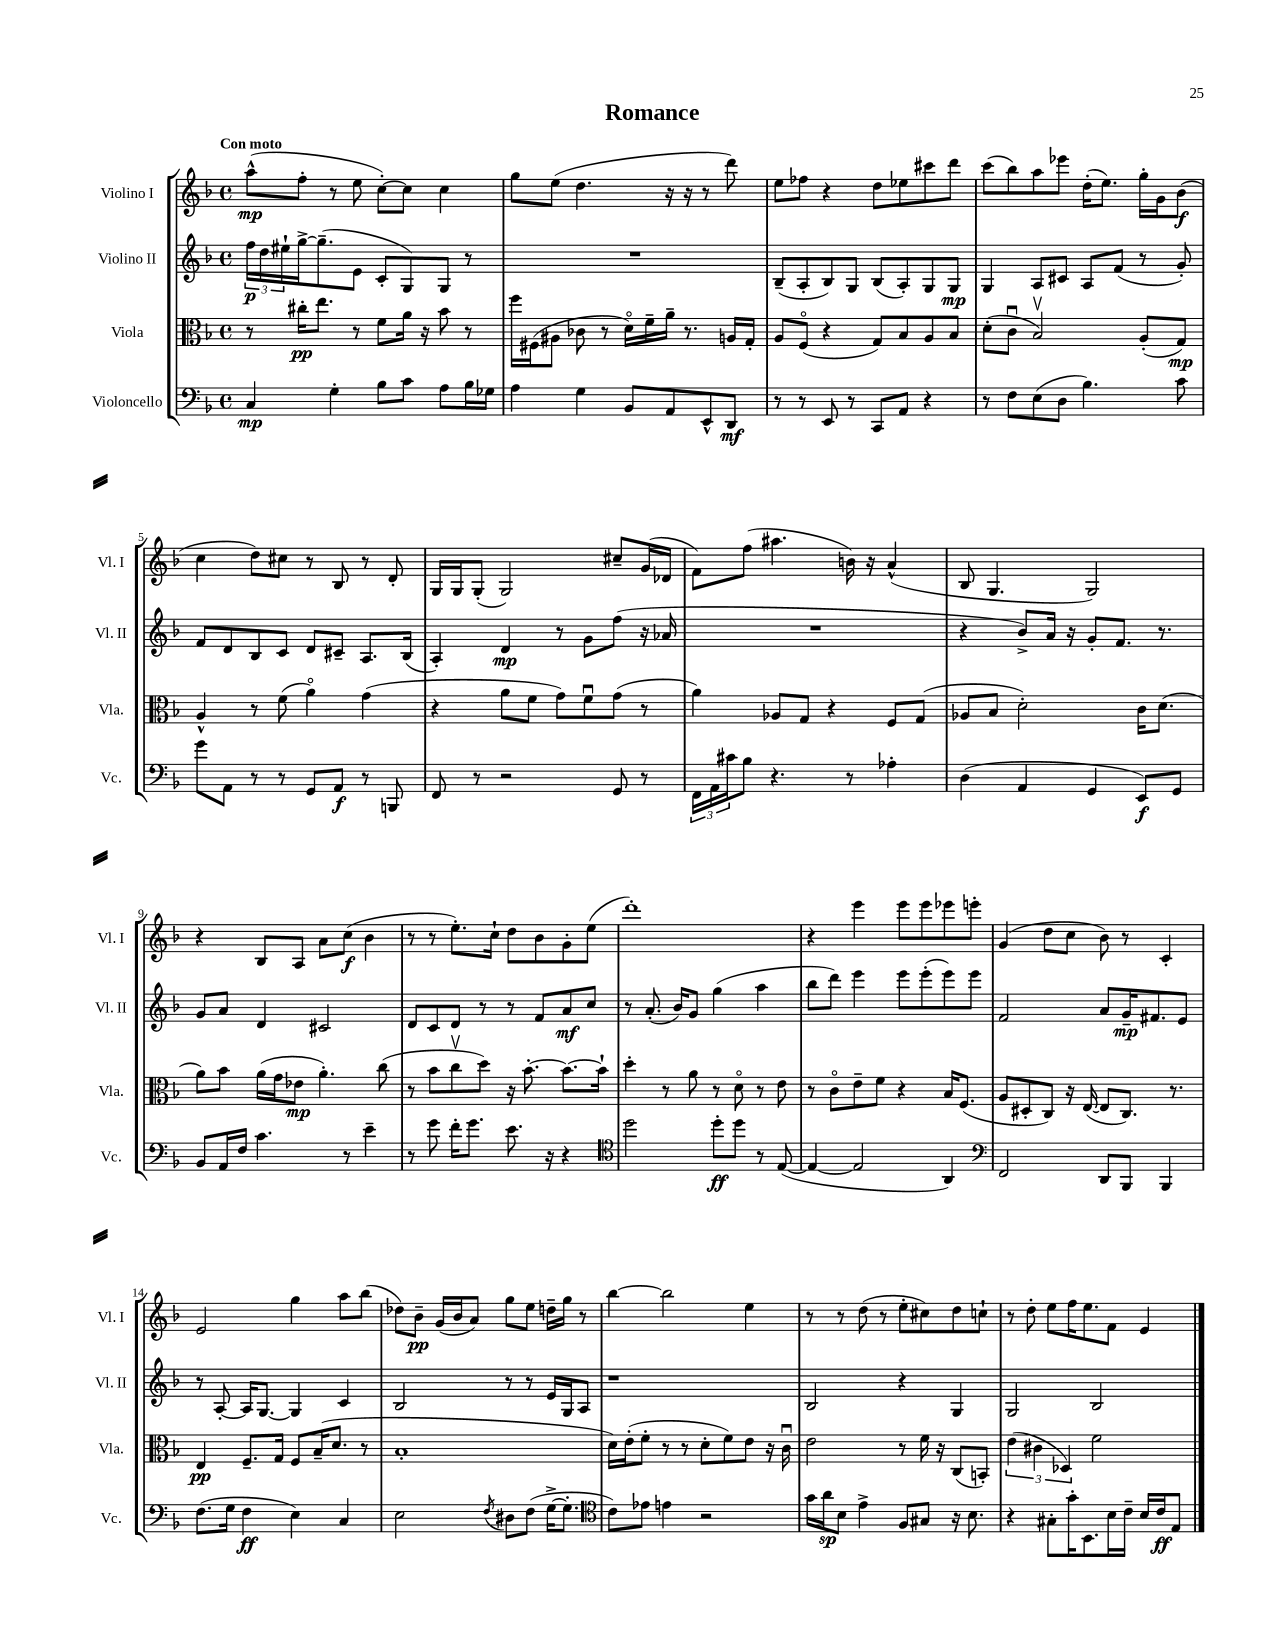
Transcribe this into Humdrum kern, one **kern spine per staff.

**kern	**kern	**kern	**kern
*staff4	*staff3	*staff2	*staff1
*clefF4	*clefC3	*clefG2	*clefG2
*k[b-]	*k[b-]	*k[b-]	*k[b-]
*M4/4	*M4/4	*M4/4	*M4/4
*met(c)	*met(c)	*met(c)	*met(c)
4C	8r	24ff	(8aa^^
.	.	24dd	.
.	.	24ee#`	.
.	16cc#'	[16gg^	8ff'
.	8.ee	(8.gg~]	.
4G'	.	.	8r
.	8r	8e	8ee
8B-	8f	8c'	[8cc')
8c	16a	8G)	8cc]
.	16r	.	.
8A	8b-	8G	4cc
16B-	8r	8r	.
16G-	.	.	.
=	=	=	=
4A	16ff	1r	8gg
.	(16F#	.	.
.	8A#	.	(8ee
4G	8c-	.	4.dd
.	8r	.	.
8BB-	16do)	.	.
.	16f~	.	.
8AA	16a~	.	16r
.	8.r	.	16r
8EE^^	.	.	8r
8DD	16A	.	8ddd)
.	16G'	.	.
=	=	=	=
8r	8A	(8B-~	8ee
8r	(8Fo	8A'	8ff-
8EE	4r	8B-)	4r
8r	.	8G	.
8CC	8G)	(8B-	8dd
8AA	8B-	8A')	8ee-
4r	8A	8G	8ccc#
.	8B-	8G	8ddd
=	=	=	=
8r	(8d'	4G	(8ccc
8F	8cu	.	8bb-)
(8E	2B-v)	8A	8aa
8D	.	8c#	8eee-
4.B-)	.	8A	(16dd'
.	.	.	8.ee)
.	.	(8f	.
.	(8A'	8r	16gg'
.	.	.	16g
8c	8G)	8g')	(8b-
=	=	=	=
8g	4A^^	8f	4cc
8AA	.	8d	.
8r	8r	8B-	8dd)
8r	(8f	8c	8cc#
8GG	4ao)	8d	8r
8AA	.	8c#~	8B-
8r	(4g	8.A	8r
8BBB	.	.	8d'
.	.	(16B-	.
=	=	=	=
8FF	4r	4A')	16G
.	.	.	16G
8r	.	.	(8G'
2r	8a	4d	2G)
.	8f	.	.
.	8g)	8r	.
.	8fu	8g	.
8GG	(8g	(8ff	8cc#~
8r	8r	16r	(16g
.	.	16a-	16d-
=	=	=	=
24FF	4a)	1r	8f)
24AA	.	.	.
24c#	.	.	.
8B-	.	.	(8ff
4.r	8A-	.	4.aa#
.	8G	.	.
.	4r	.	.
8r	.	.	16b)
.	.	.	16r
4A-'	8F	.	(4a^^
.	(8G	.	.
=	=	=	=
(4D	8A-	4r	8B-
.	8B-	.	4.G
4AA	2d')	8b-^)	.
.	.	16a	.
.	.	16r	.
4GG	.	8g'	2G)
.	.	8.f	.
8EE)	16c	.	.
.	(8.d	8.r	.
8GG	.	.	.
=	=	=	=
8BB-	8a)	8g	4r
16AA	8b-	8a	.
16F	.	.	.
4.c	(16a	4d	8B-
.	16g	.	.
.	8e-	.	8A
.	4.a')	2c#	8a
8r	.	.	(8cc
4e~	.	.	4b-
.	(8cc	.	.
=	=	=	=
8r	8r	8d	8r
8g	8b-	8c	8r
16f'	8ccv	8d	8.ee')
8.g	.	.	.
.	8dd)	8r	.
.	.	.	16cc`
8.e	16r	8r	8dd
.	[8.b-'	.	.
.	.	8f	8b-
16r	.	.	.
4r	8.b-_	8a	8g'
.	.	8cc	(8ee
.	16b-`]	.	.
=	=	=	=
*clefC4	*	*	*
2dd	4dd'	8r	1ddd')
.	.	(8.a'	.
.	8r	.	.
.	.	16b-)	.
.	8a	8g	.
8dd'	8r	(4gg	.
8dd	8do	.	.
8r	8r	4aa	.
([8E	8e	.	.
=	=	=	=
4E_	8r	8bb-	4r
.	8co	8ddd)	.
2E]	8e~	4eee	4eee
.	8f	.	.
.	4r	8eee	8eee
.	.	(8eee'	8eee
4AA)	16B-	8eee)	8eee-
.	(8.F	.	.
.	.	8eee	8eee'
=	=	=	=
*clefF4	*	*	*
2FF	8A	2f	(4g
.	8D#'	.	.
.	8C)	.	8dd
.	16r	.	8cc
.	([16E	.	.
8DD	8E]	8a	8b-)
8BBB-	8.C)	16g~	8r
.	.	8.f#	.
4BBB-	.	.	4c'
.	8.r	.	.
.	.	8e	.
=	=	=	=
(8.F	4E	8r	2e
.	.	[8A'	.
16G	.	.	.
4F	8.F~	16A]	.
.	.	[8.G	.
.	16G	.	.
4E)	8F	4G]	4gg
.	(16B-~	.	.
.	8.d	.	.
4C	.	4c	8aa
.	8r	.	(8bb-
=	=	=	=
2E	1B-'	2B-	8dd-)
.	.	.	8b-~
.	.	.	(16g
.	.	.	16b-
.	.	.	8a)
8qF	.	.	.
8D#	.	8r	8gg
(8F	.	8r	8ee
[16G^	.	16e	16dd~
8.G']	.	16G	16gg
.	.	8A	8r
=	=	=	=
*clefC4	*	*	*
8c)	16d)	1r	[4bb-
.	(16e'	.	.
8e-	8f'	.	.
4e	8r	.	2bb-]
.	8r	.	.
2r	8d'	.	.
.	8f)	.	.
.	8e	.	4ee
.	16r	.	.
.	16cu	.	.
=	=	=	=
16g	2e	2B-	8r
16a	.	.	.
8B-	.	.	8r
4e^	.	.	(8dd
.	.	.	8r
8F	8r	4r	8ee'
8G#	16f	.	8cc#)
.	16r	.	.
16r	(8C	4G	8dd
8.B-	.	.	.
.	8BB')	.	8cc`
=	=	=	=
4r	(6e	2G	8r
.	.	.	8dd'
.	6c#	.	.
8G#'	.	.	8ee
.	6D-)	.	.
16g'	.	.	16ff
8.BB-	.	.	8.ee
.	2f	2B-	.
16B-	.	.	8f
16c~	.	.	.
16B-	.	.	4e
16c	.	.	.
8E	.	.	.
==	==	==	==
*-	*-	*-	*-
